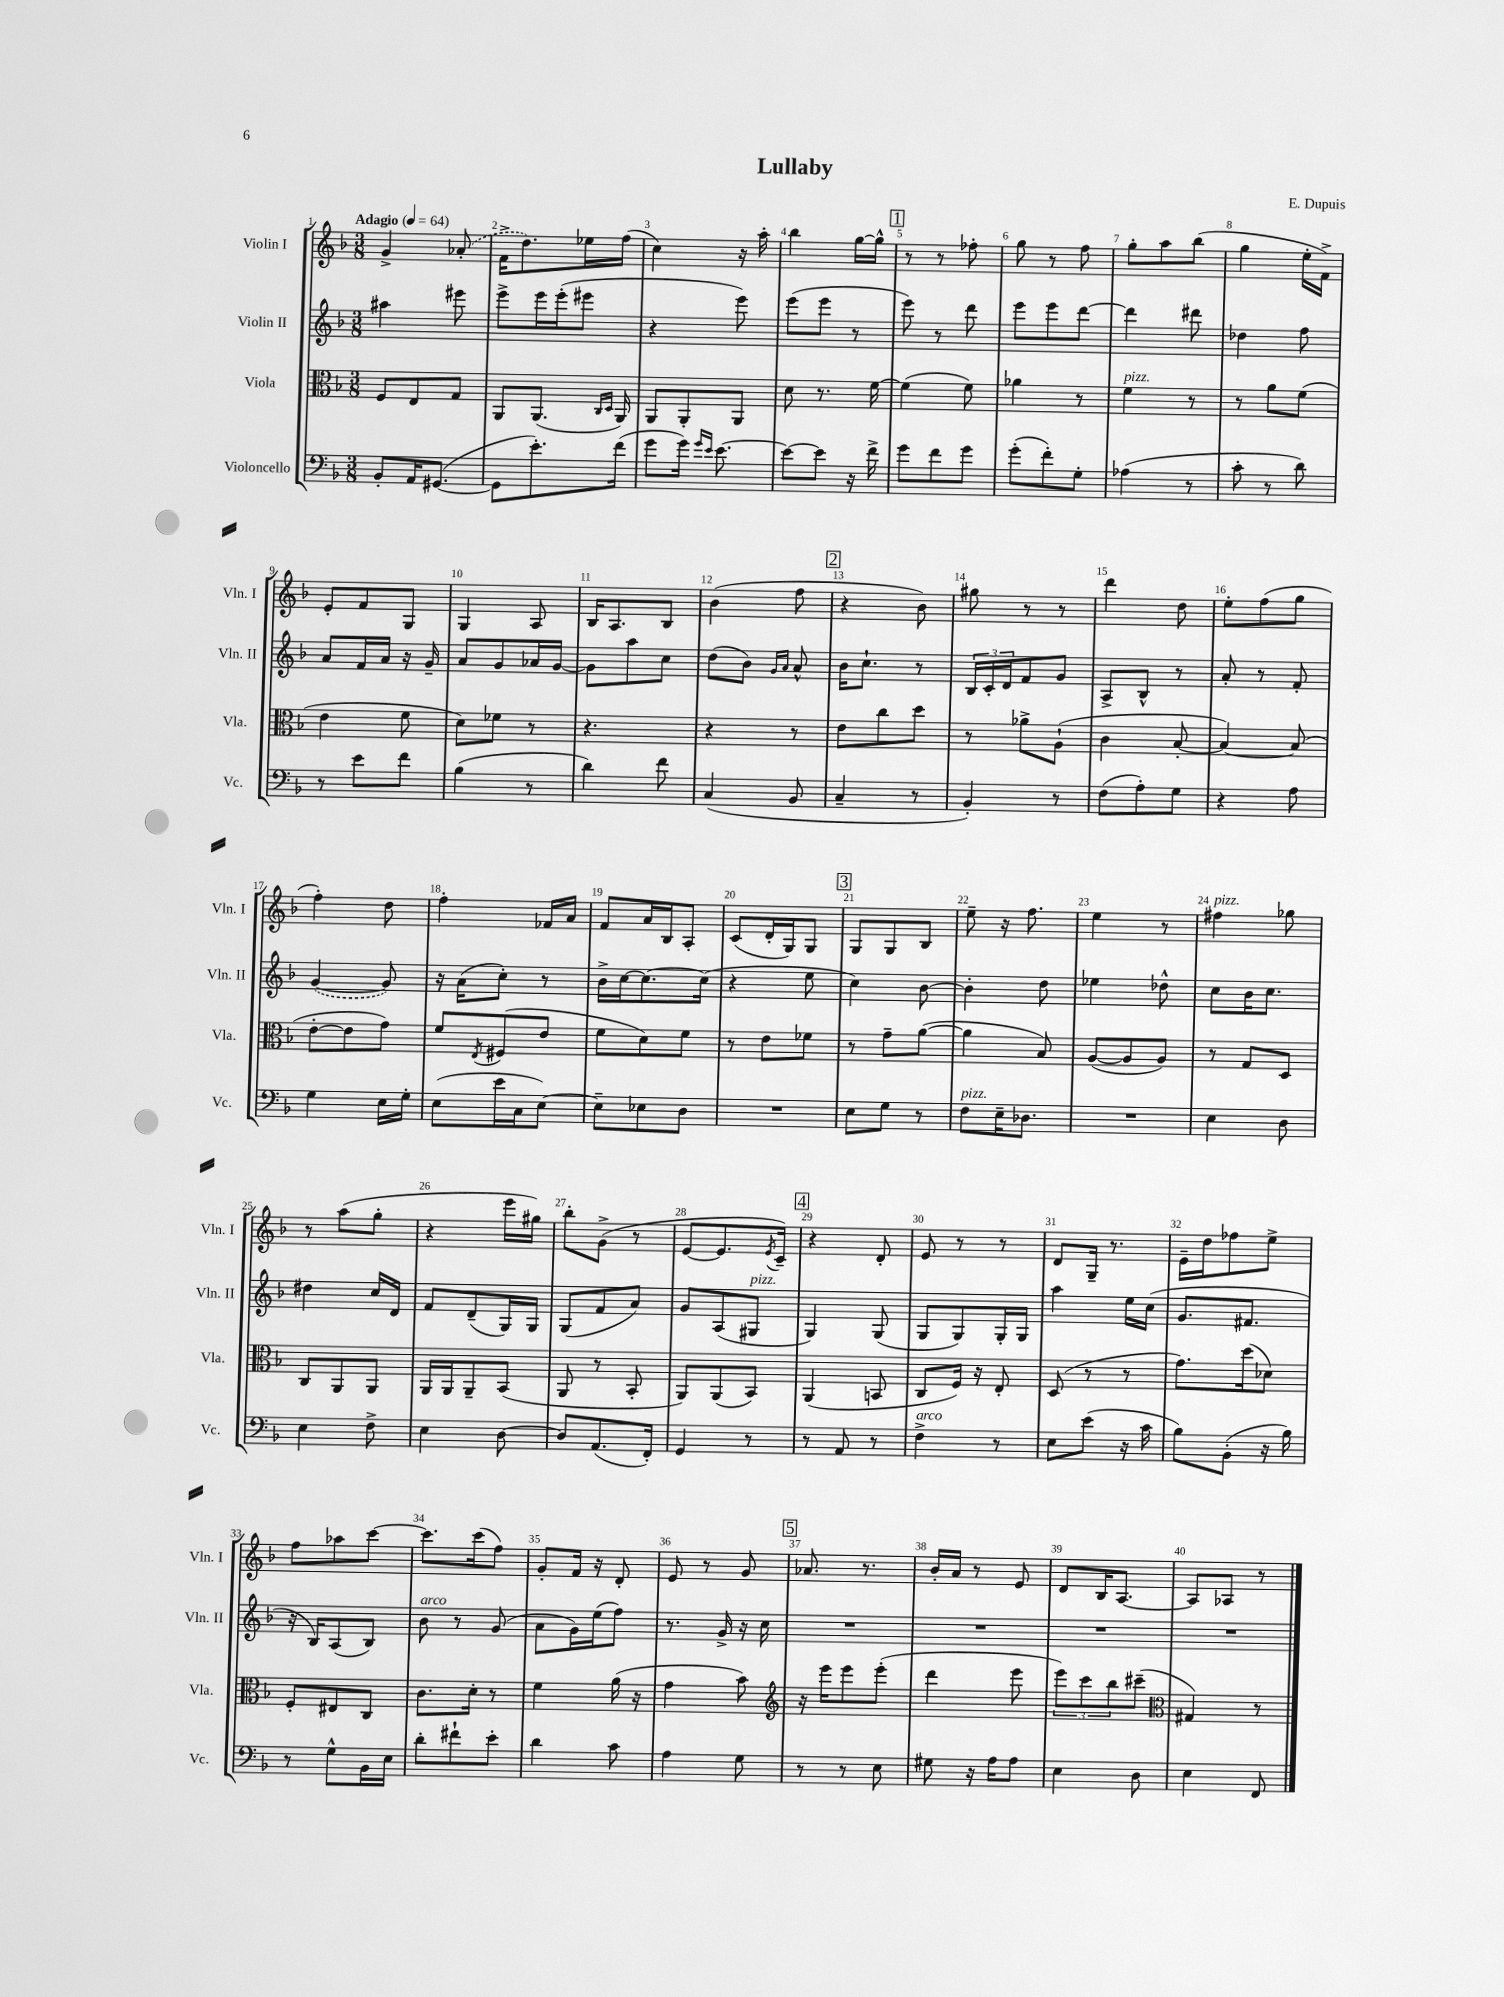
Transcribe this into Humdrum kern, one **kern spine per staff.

**kern	**kern	**kern	**kern
*part4	*part3	*part2	*part1
*staff4	*staff3	*staff2	*staff1
*I"Violoncello	*I"Viola	*I"Violin II	*I"Violin I
*I'Vc.	*I'Vla.	*I'Vln. II	*I'Vln. I
*clefF4	*clefC3	*clefG2	*clefG2
*k[b-]	*k[b-]	*k[b-]	*k[b-]
*M3/8	*M3/8	*M3/8	*M3/8
*MM64	*MM64	*MM64	*MM64
=1	=1	=1	=1
!	!	!	!LO:TX:a:B:t=Adagio
8BB-'/L	8F/L	4aa#X\	4g^/
16AA/K	8E/	.	.
([8.GG#X/J	.	.	.
.	8G/J	8eee#X\	(8a-X'/
=2	=2	=2	=2
8GG#\L]	8AA/L	8eee^\L	16f^\KL
.	.	.	8.dd\)
8.e'\)	(8.AA/J	16eee\L	.
.	.	(16eee'\J	.
.	.	8eee#X\J	16ee-X\L
.	16qqC/LL	.	.
.	16qqD/JJ	.	.
(16f\Jk	16AA/)	.	(16ff\JJ
=3	=3	=3	=3
8g\L	8AA/L	4r	4cc\)
16g\Jk)	8AA'/	.	.
16qqg/LL	.	.	.
16qqe/JJ	.	.	.
[8.e\	.	.	.
.	8AA/J	8eee\)	16r
.	.	.	16aa'\
=4	=4	=4	=4
8e\L_	8d\	(8eee\L	4bb-\
8e\J]	8.r	8eee\J	.
16r	.	8r	[16gg\LL
16f^\	[16f\	.	16gg^^\JJ]
!!LO:REH:place=s1:t=1
=5	=5	=5	=5
8g\L	(4f\]	8eee\)	8r
8f\	.	8r	8r
8g\J	8f\)	8ddd\	8ff-X'\
=6	=6	=6	=6
(8g'\L	4a-X\	8eee\L	8gg\
8f'\)	.	8eee\	8r
8G'\J	8r	[8ddd\J	8ff\
=7	=7	=7	=7
!	!LO:TX:a:i:t=pizz.	!	!
(4A-X\	4f\	4ddd\]	8gg'\L
.	.	.	8aa\
8r	8r	8ddd#X\	(8bb-\J
=8	=8	=8	=8
8c'\	8r	4dd-X\	4gg\
8r	8a\L	.	.
8d\)	(8f\J	8ff\	16ee'\LL
.	.	.	16f^\JJ)
!!LO:LB:g=z
=9	=9	=9	=9
8r	4e\	8a/L	8e'/L
8e\L	.	16f/L	8f/
.	.	16a/JJ	.
8f\J	8f\	16r	8G/J
.	.	16g~/	.
=10	=10	=10	=10
(4B-\	8d\L)	8a/L	4G/
.	8f-X\J	8g/	.
8r	8r	16a-X/L	8A/
.	.	[16g/JJ	.
=11	=11	=11	=11
4d\)	4.r	8g\L]	16B-/KL
.	.	.	8.A/
.	.	8aa\	.
8f\	.	8cc\J	8B-/J
=12	=12	=12	=12
(4C/	4r	(8dd\L	(4b-\
.	.	8b-\J)	.
.	.	16qqg/LL	.
.	.	16qqa/JJ	.
8BB-/	8r	8a^^/	8ff\
!!LO:REH:place=s1:t=2
=13	=13	=13	=13
4C~/	8e\L	16b-\KL	4r
.	.	8.cc`\J	.
.	8cc\	.	.
8r	8dd\J	8r	8b-\)
=14	=14	=14	=14
4BB-'/)	8r	24B-/LL	8gg#X\
.	.	24c'/	.
.	.	24d/J	.
.	8a-X^\L	8f/	8r
8r	(8A`\J	8g/J	8r
=15	=15	=15	=15
(8F\L	4c\	8A^/L	4ddd\
8A'\)	.	8B-^^/J	.
8G\J	[8B-'/	8r	8dd\
=16	=16	=16	=16
4r	4B-/_)	8a'/	8ee'\L
.	.	8r	(8ff\
8A\	(8B-/]	8f'/	8gg\J
!!LO:LB:g=z
=17	=17	=17	=17
4G\	[8e'\L	([4g/	4ff'\)
.	8e\]	.	.
16E\LL	8g\J)	8g/])	8dd\
16G'\JJ	.	.	.
=18	=18	=18	=18
(8E\L	8f/L	16r	4ff'\
.	.	(16a\KL	.
.	8qE/	.	.
16e\L	(8F#X/	8cc'\J)	.
16C\J	.	.	.
[8E\J)	8e/J	8r	16f-X/LL
.	.	.	16a/JJ
=19	=19	=19	=19
8E~\L]	8f\L	16b-^\LL	8f/L
.	.	[16cc\J	.
8E-X\	8d\)	8.cc\_	16a/L
.	.	.	16B-/J
8D\J	8f\J	.	8A'/J
.	.	(16cc\Jk]	.
=20	=20	=20	=20
4.r	8r	4r	(8c/L
.	8e\L	.	16d'/L
.	.	.	16G/J)
.	8f-X\J	8ee\	8G/J
!!LO:REH:place=s1:t=3
=21	=21	=21	=21
8E\L	8r	4cc\)	8G/L
8G\J	8g~\L	.	8G/
8r	([8a\J	[8b-\	8B-/J
=22	=22	=22	=22
!LO:TX:a:i:t=pizz.	!	!	!
8F\L	4a\]	4b-'\]	8ee~\
16E~\K	.	.	16r
8.D-X\J	.	.	8.ff\
.	8B-/)	8dd\	.
=23	=23	=23	=23
4.r	([8A/L	4ee-X\	4ee\
.	8A/]	.	.
.	8A/J)	8dd-X^^\	8r
=24	=24	=24	=24
!	!	!	!LO:TX:a:i:t=pizz.
4E\	8r	8cc\L	4ff#X\
.	8G/L	16b-\K	.
.	.	8.cc\J	.
8D\	8D/J	.	8gg-X\
!!LO:LB:g=z
=25	=25	=25	=25
4E\	8C/L	4dd#X\	8r
.	8AA/	.	(8aa\L
8F^\	8AA/J	16cc/LL	8gg'\J
.	.	16d/JJ	.
=26	=26	=26	=26
4E\	16AA/LL	8f/L	4r
.	16AA/J	.	.
.	8AA~/	(8d~/	.
[8D\	(8BB-/J	16G/L)	16eee\LL
.	.	16G/JJ	16gg#X\JJ)
=27	=27	=27	=27
8D/L]	8AA/	(8G/L	8bb-'\L
(8.AA/	8r	8f/	(8g^\J
.	8BB-'/	8a/J)	8r
16FF'/Jk)	.	.	.
=28	=28	=28	=28
4GG/	8AA/L)	8g/L	[8e/L
.	(8AA/	(8A/	8.e/]
!	!	!LO:TX:a:i:t=pizz.	!
8r	8BB-/J)	8G#X/J	.
.	.	.	8qe/
.	.	.	16c~/Jk)
!!LO:REH:place=s1:t=4
=29	=29	=29	=29
8r	(4AA/	4G/)	4r
8AA/	.	.	.
8r	8BBn/	(8G/	8d'/
=30	=30	=30	=30
!LO:TX:a:i:t=arco	!	!	!
4F^\	8C/L	8G/L	8e/
.	16F/Jk)	8G/)	8r
.	16r	.	.
8r	8E'/	16G'/L	8r
.	.	16G/JJ	.
=31	=31	=31	=31
8E\L	(8D/	4aa\	8d/L
(8e\J	8r	.	16G~/Jk
.	.	.	8.r
16r	8r	16ee\LL	.
16c\	.	(16cc\JJ	.
=32	=32	=32	=32
8B-\L)	8.g\L)	8.g/L	16e~\LL
.	.	.	16dd\J
(8BB-'\J	.	.	8ff-X\
.	(16dd\k	8.f#X/J	.
16r	8d-X\J)	.	8ee^\J
16B-\)	.	.	.
!!LO:LB:g=z
=33	=33	=33	=33
8r	8F'/L	16r	8ff\L
.	.	16B-/KL)	.
8G^^\L	8E#X/	(8A/	8aa-X\
16BB-\L	8C/J	8B-/J)	[8ccc\J
16E\JJ	.	.	.
=34	=34	=34	=34
!	!	!LO:TX:a:i:t=arco	!
8d'\L	8.c\L	8b-\	8.ccc\L]
8f#X`\	.	8r	.
.	16d'\Jk	.	(16ccc\k
8e'\J	8r	(8g/	8ff\J)
=35	=35	=35	=35
4d\	4f\	8a\L	8g'/L
.	.	16g\L)	16f/Jk
.	.	(16ee\J	16r
8c\	(16a\	8ff\J)	8d'/
.	16r	.	.
=36	=36	=36	=36
4A\	4g\	8.r	8e/
.	.	.	8r
.	.	16g^/	.
8G\	8b-\)	16r	8g/
.	.	16cc\	.
!!LO:REH:place=s1:t=5
=37	=37	=37	=37
*	*clefG2	*	*
8r	16r	4.r	8.a-X/
.	16eee\KL	.	.
8r	8eee\	.	.
.	.	.	8.r
8E\	(8eee'\J	.	.
=38	=38	=38	=38
8G#X\	4ddd\	4.r	16b-'/LL
.	.	.	16a/JJ
16r	.	.	8r
16A\KL	.	.	.
8A\J	8eee\	.	8e/
=39	=39	=39	=39
4E\	12eee\L)	4.r	8d/L
.	12ccc\	.	.
.	.	.	16B-/K
.	12bb-\	.	.
.	.	.	[8.A/J
8D\	(8ccc#X~\J	.	.
=40	=40	=40	=40
*	*clefC3	*	*
4E\	4G#X/)	4.r	8A/L]
.	.	.	8A-X/J
8FF/	8r	.	8r
==	==	==	==
*-	*-	*-	*-
